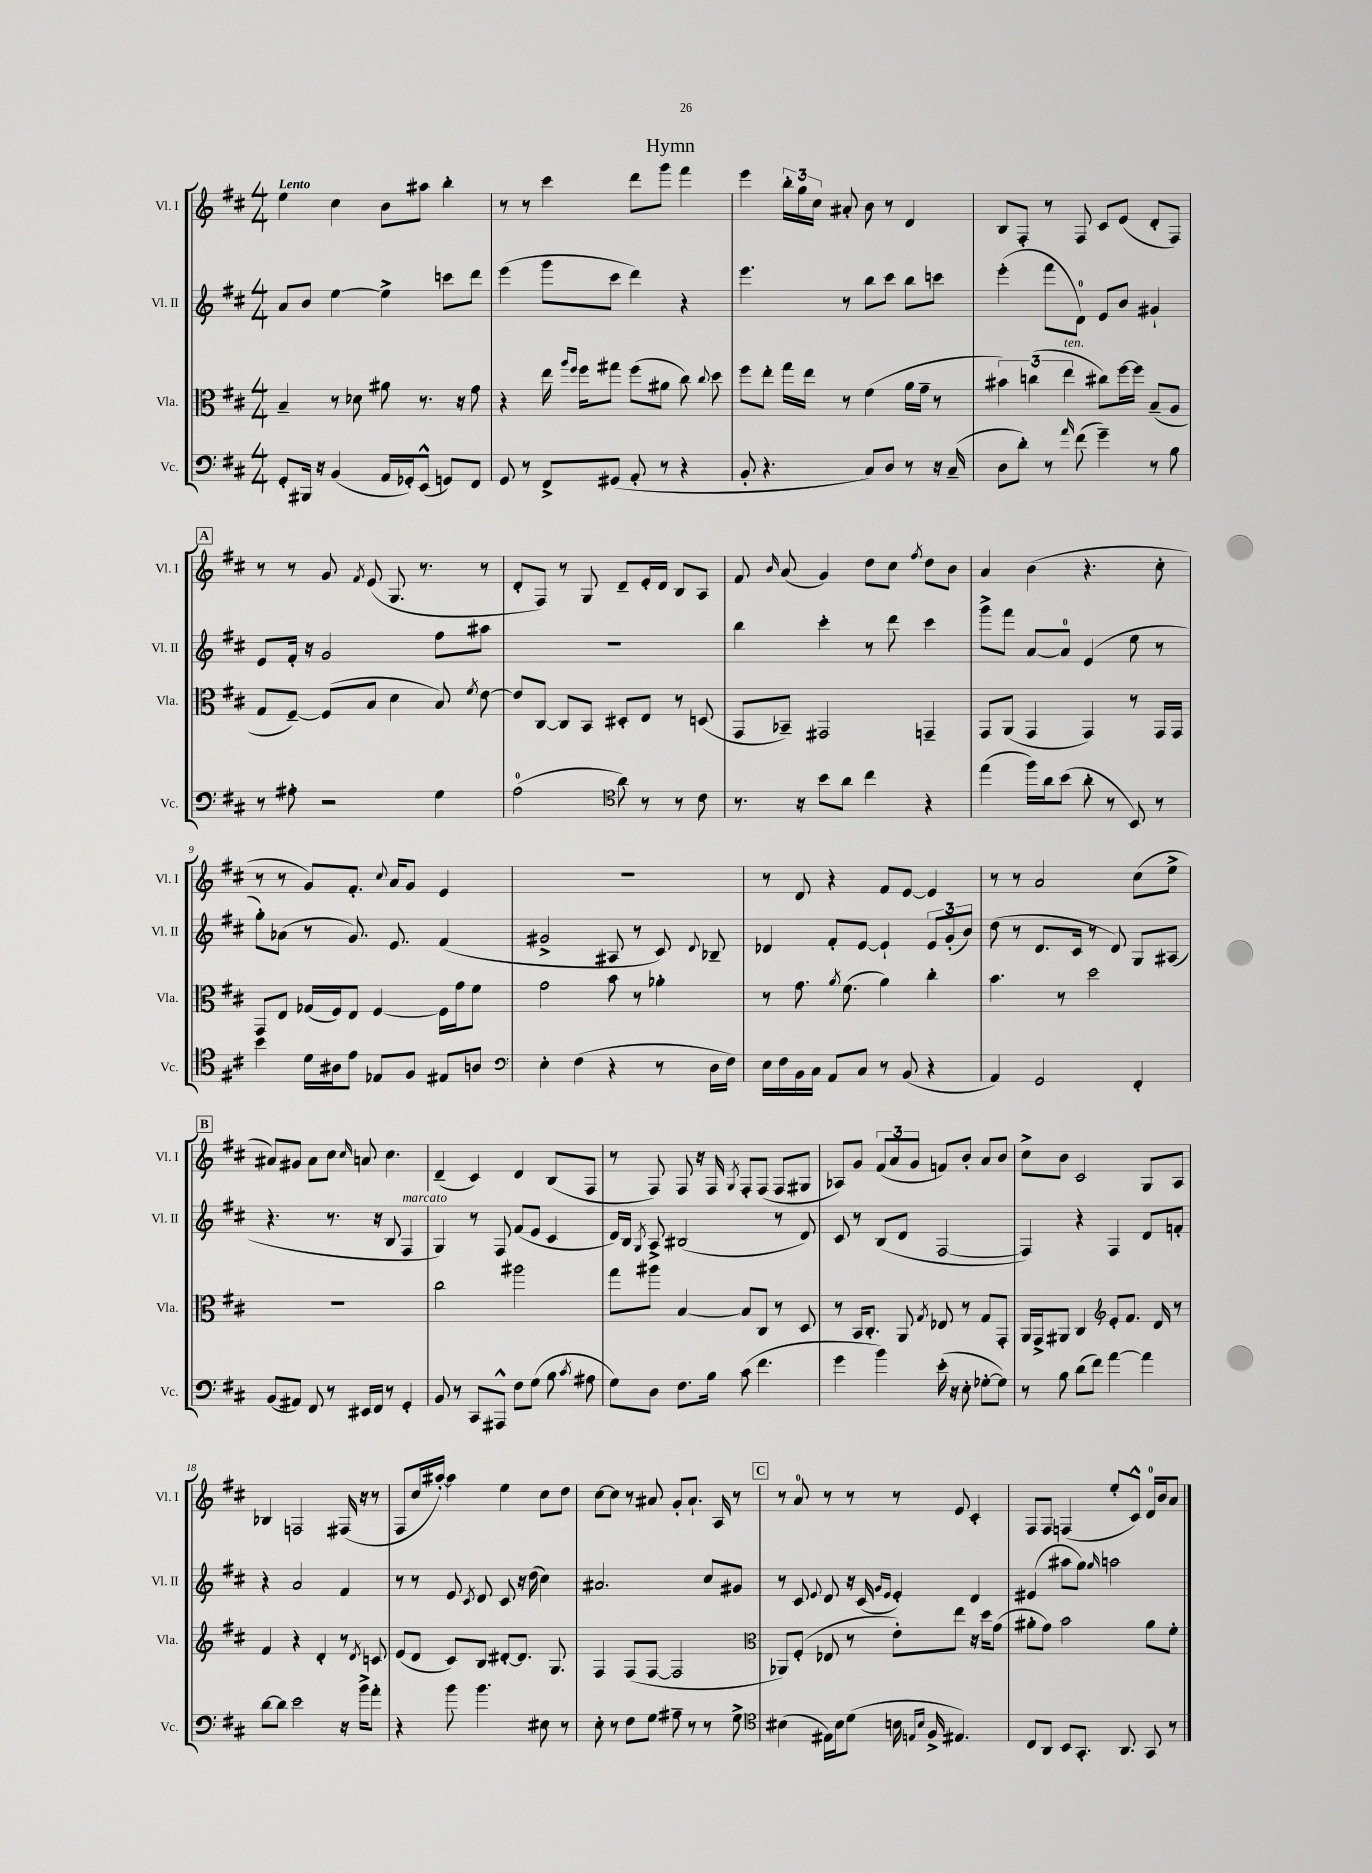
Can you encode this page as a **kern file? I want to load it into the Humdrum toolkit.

**kern	**kern	**kern	**kern
*part4	*part3	*part2	*part1
*staff4	*staff3	*staff2	*staff1
*I"Vc.	*I"Vla.	*I"Vl. II	*I"Vl. I
*I'Vc.	*I'Vla.	*I'Vl. II	*I'Vl. I
*clefF4	*clefC3	*clefG2	*clefG2
*k[f#c#]	*k[f#c#]	*k[f#c#]	*k[f#c#]
*M4/4	*M4/4	*M4/4	*M4/4
=1	=1	=1	=1
!	!	!	!LO:TX:a:B:t=Lento
8GG'/L	4B~/	8a/L	4ee\
16BBB#X/Jk	.	8b/J	.
16r	.	.	.
(4BB/	8r	[4ee\	4cc#\
.	8d-X\	.	.
16AA/LL	8a#X\	4ee^\]	8b\L
16GG-X'/J)	.	.	.
(8EE^^/J	8.r	.	8aa#X\J
8GGn/L)	.	8cccn\L	4bb'\
.	16r	.	.
8FF#/J	8g\	8ddd\J	.
=2	=2	=2	=2
8GG/	4r	(4eee\	8r
8r	.	.	8r
8FF#^/L	16ee\	8ggg\L	4ccc#\
.	16qqaa/LL	.	.
.	16qqff#/JJ	.	.
.	16ff#\KL	.	.
(8GG#X/J	8gg#X\J	8ccc#\J	.
8AA'/	(8ff#\L	4ddd\)	8ddd\L
8r	8a#X\J	.	8ggg\J
4r	8cc#\)	4r	4fff#\
.	8qqcc#/	.	.
.	8dd\	.	.
=3	=3	=3	=3
8BB'/	8ff#\L	4.eee\	4eee\
4.r	8ee'\J	.	.
.	16gg\LL	.	24bb'\LL
.	.	.	24gg\
.	16ee\JJ	.	.
.	.	.	24cc#\JJ
.	8r	8r	8a#X'/
8C#/L)	(4f#\	8bb\L	8b\
8D/J	.	8ccc#\J	8r
8r	16a\LL	8bb\L	4d/
.	16g~\JJ	.	.
16r	8r	8cccn\J	.
(16C#~/	.	.	.
=4	=4	=4	=4
8D\L	6b#X\)	(4eee'\	8B/L
8d'\J)	.	.	8F#'/J
.	(6ccn\	.	.
8r	.	8fff#\L	8r
!	!LO:TX:a:i:t=ten.	!	!
.	6ee\	.	.
16qqa/	.	.	.
(8f#\	.	8d\J)	8F#/
4g~\)	8cc#X\L)	8e/L	8c#/L
.	[16ff#\L	8b/J	(8e/J
.	16ff#\JJ]	.	.
8r	(8B~/L	4g#X`/	8d'/L
8B\	8A/J	.	8F#/J)
!!LO:LB:g=z
!!LO:REH:place=s1:t=A
=5	=5	=5	=5
8r	8G/L	8e/L	8r
8A#X'\	[8F#~/J)	16f#'/Jk	8r
.	.	16r	.
2r	(8F#/L]	2g/	8g/
.	.	.	8qf#/
.	8B/J	.	(8e/
.	4d\	.	8.G/
.	.	.	8.r
4G\	8B/)	8ff#\L	.
.	8qf#/	.	.
.	[8e\	8aa#X\J	8r
=6	=6	=6	=6
(2A\	8e/L]	1r	8d'/L
.	[8C#/J	.	8F#/J)
.	8C#/L]	.	8r
.	8BB/J	.	8G/
*clefC4	*	*	*
8a\)	8D#X'/L	.	8d~/L
8r	8E/J	.	16e'/L
.	.	.	16d/JJ
8r	8r	.	8B/L
8c#\	(8Dn/	.	8A/J
=7	=7	=7	=7
8.r	8GG/L	4bb\	8f#/
.	.	.	16qqb/
.	8BB-X~/J)	.	(8a/
16r	.	.	.
8b\L	2GG#X/	4ccc#'\	4g/)
8a\J	.	.	.
4cc#\	.	8r	8dd\L
.	.	8ddd\	8cc#\J
.	.	.	8qff#/
4r	4GGn~/	4ccc#\	8dd\L
.	.	.	8b\J
=8	=8	=8	=8
(4ee\	8GG/L	8ggg^\L	4a/
.	(8AA/J	8fff#\J	.
16ff#\LL)	4GG/	[8a/L	(4b\
16a\J	.	.	.
(8b\J	.	8a/J]	.
8a'\	4GG/)	(4e/	4.r
8r	.	.	.
8BB/)	8r	8ee\	.
8r	16GG/LL	8r	8cc#'\
.	16GG/JJ	.	.
!!LO:LB:g=z
=9	=9	=9	=9
4b\	8GG/L	8gg'\L)	8r
.	8E/J	(8a-X\J	8r
16d\LL	(16G-X/LL	8r	8g/L)
16A#X\J	16F#/J)	.	.
8e\J	8E/J	8.g/)	8.f#'/J
8E-X/L	[4F#/	.	.
.	.	.	8qqcc#/
.	.	8.e/	16a/KL
8F#/J	.	.	8g/J
8E#X/L	16F#\LL]	(4f#/	4e/
.	16g\J	.	.
8An/J	8f#\J	.	.
=10	=10	=10	=10
*clefF4	*	*	*
4E'\	2g\	2g#X^/	1r
(4F#\	.	.	.
4r	8b\	8A#X/	.
.	8r	8r	.
8r	4a-X'\	8c#/)	.
.	.	8qqd/	.
16D\LL	.	8B-X~/	.
16F#\JJ)	.	.	.
=11	=11	=11	=11
16E\LL	8r	4d-X/	8r
16F#\	.	.	.
16BB\	8.g\	.	8d/
16C#\JJ	.	.	.
8AA/L	.	8f#'/L	4r
.	8qa/	.	.
.	(8.f#\	.	.
8C#/J	.	[8e/J	.
8r	4a\)	4e`/]	8f#/L
(8BB/	.	.	[8e/J
4r	4cc#'\	12e/L	4e/]
.	.	(12g'/	.
.	.	12b/J)	.
=12	=12	=12	=12
4AA/)	4.b\	(8dd\	8r
.	.	8r	8r
2GG/	.	8.d/L	2a/
.	8r	.	.
.	.	16c#/Jk	.
.	2dd\	8r	.
.	.	8d/)	.
4FF#'/	.	8G/L	(8cc#\L
.	.	(8A#X/J	8ee^\J
!!LO:LB:g=z
!!LO:REH:place=s1:t=B
=13	=13	=13	=13
(8BB/L	1r	4.r	8a#X/L)
8AA#X/J)	.	.	8g#X/J
8FF#/	.	.	8a#\L
8r	.	8.r	8cc#\J
.	.	.	16qqcc#/
16EE#X/LL	.	.	8an/
16FF#/JJ	.	16r	.
8r	.	8B/	4.cc#\
!	!	!LO:TX:a:i:t=marcato	!
4GG'/	.	4F#/	.
=14	=14	=14	=14
8BB/	2cc#\	4G/)	(4d~/
8r	.	.	.
8CC#/L	.	8r	4c#/)
8AAA#X^^/J	.	8F#/	.
8F#\L	2aa#X\	(8f#/L	4d/
(8G\J	.	8e/J	.
8B\	.	4c#/	(8B/L
8qc#/	.	.	.
8A#X\	.	.	8F#/J
=15	=15	=15	=15
8G\L)	8gg\L	16d/LL)	8r
.	.	16B/JJ	.
.	.	8qG/	.
8D\J	8aa#X\J	8A^/	8F#/)
8.F#\L	[4B/	(2B#X/	8F#/
.	.	.	16r
16B\Jk	.	.	16F#/
.	.	.	8qG/
(8c#\	8B/L]	.	8F#'/L
4.f#\	8C#/J	.	(8F#/J
.	8r	8r	8F#/L
.	8D/	8d/)	8G#X/J
=16	=16	=16	=16
4g\	8r	8c#/	8A-X/L)
.	16BB/KL	8r	8g/J
.	8.C#'/J	.	.
4b\)	.	(8B/L	(12f#/L
.	.	.	12a/
.	8AA/	8d/J	.
.	.	.	12g/J
.	8qG/	.	.
(16e'\	8E-X/	[2F#/	8fn/L)
16r	.	.	.
8E'\	8r	.	8b'/J
[8G-X'\L	8G/L	.	8a/L
8G-\J])	8GG'/J	.	8b/J
=17	=17	=17	=17
8r	16AA/LL	4F#/])	8cc#^\L
.	16GG^/J	.	.
8B\	8AA#X/J	.	8b\J
(8d\L	4C#/	4r	2c#/
8f#\J)	.	.	.
*	*clefG2	*	*
[4a\	8e'/L	4F#/	.
.	8.f#/J	.	.
4a\]	.	8d/L	8G/L
.	16d/	.	.
.	8r	8fn'/J	8A/J
!!LO:LB:g=z
=18	=18	=18	=18
[8d\L	4f#/	4r	4B-X/
8d\J]	.	.	.
2e\	4r	2a/	2Fn/
.	4d'/	.	.
16r	8r	4f#/	(16F#X/
16b^\KL	.	.	16r
.	8qd/	.	.
8a'\J	8cn/	.	8r
=19	=19	=19	=19
4r	(8e/L	8r	8F#/L
.	8d/J	8r	16cc#/L
.	.	.	[16aa#X'/JJ)
8b\	8c#/L)	8e/	4aa#\]
.	.	8qc#/	.
4.b\	8B/J	8d/	.
.	[8d#X'/L	8c#/	4ee\
.	8.d#/J]	16r	.
.	.	(16dd\	.
8E#X\	.	4cc#\)	8cc#\L
.	8.G/	.	.
8r	.	.	8dd\J
=20	=20	=20	=20
8E'\	4F#/	2.a#X/	[8cc#\L
8r	.	.	8cc#\J]
8F#\L	(8F#/L	.	8r
8G\J	[8F#/J	.	8a#X/
8A#X~\	2F#/]	.	8g'/L
8r	.	.	8.a#`/J
8r	.	8cc#/L	.
.	.	.	16A/
8G^\	.	8g#X/J	8r
!!LO:REH:place=s1:t=C
=21	=21	=21	=21
*clefC4	*clefC3	*	*
(4B#X\	8AA-X/L)	8r	8r
.	(8F#'/J	8c#/	8a/
.	.	8qqe/	.
16E#X\LL)	8E-X/	8d/	8r
16B#\J	.	.	.
(8d\J	8r	16r	8r
.	.	(16c#/	.
.	.	16qqg/LL	.
.	.	16qqe/JJ	.
16Bn\	8e'\L)	4e'/)	8r
16qqEn/LL	.	.	.
16qqB/JJ	.	.	.
16F#^/	.	.	.
4.E#X/)	8ee\J	.	8e/
.	16r	4d/	4c#'/
.	16dd\KL	.	.
.	(8g\J	.	.
=22	=22	=22	=22
8C#/L	8a#X'\L	(4e#X/	8F#/L
8AA/J	8g\J)	.	8F#/J
8BB/L	2b\	8aa#X\L	(4Fn/
8.GG'/J	.	8gg\J)	.
.	.	16qqgg/	.
.	.	2aan\	8ee'/L
8.AA/	.	.	.
.	.	.	8c#^^/J)
8GG/	8a#\L	.	16d/LL
.	.	.	16b/J
8r	8f#'\J	.	8a/J
==	==	==	==
*-	*-	*-	*-
